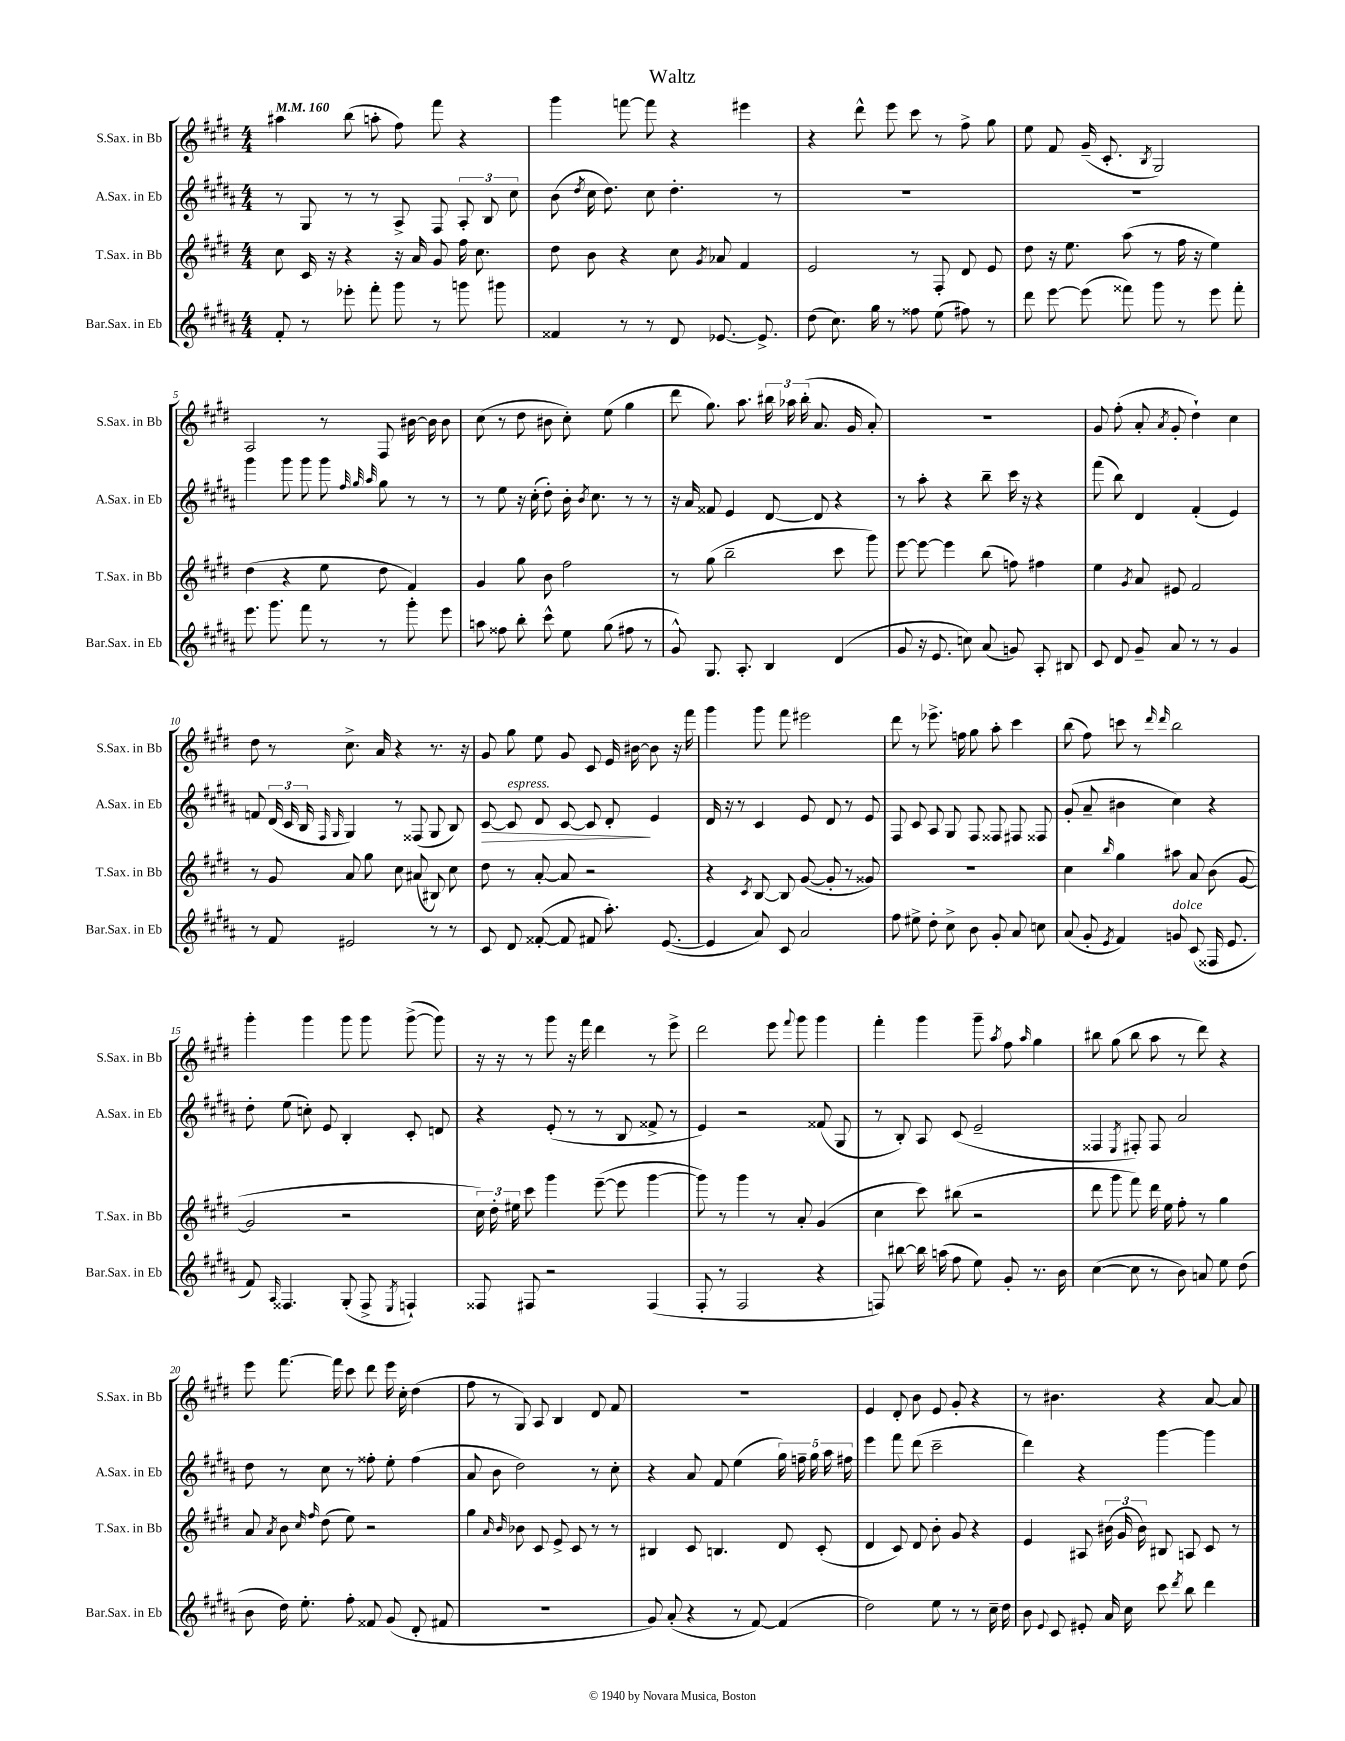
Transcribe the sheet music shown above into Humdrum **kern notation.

**kern	**kern	**kern	**dynam	**kern
*part4	*part3	*part2	*part2	*part1
*staff4	*staff3	*staff2	*staff2	*staff1
*I"Bar.Sax. in Eb	*I"T.Sax. in Bb	*I"A.Sax. in Eb	*	*I"S.Sax. in Bb
*I'Bar.Sax. in Eb	*I'T.Sax. in Bb	*I'A.Sax. in Eb	*	*I'S.Sax. in Bb
*clefG2	*clefG2	*clefG2	*	*clefG2
*k[f#c#g#d#a#]	*k[f#c#g#d#]	*k[f#c#g#d#a#]	*	*k[f#c#g#d#]
*M4/4	*M4/4	*M4/4	*	*M4/4
*MM160	*MM160	*MM160	*	*MM160
=1	=1	=1	=1	=1
8f#'/	8cc#\	8r	.	4aa#X\
8r	16c#/	8G#/	.	.
.	16r	.	.	.
8eee-X'\	4r	8r	.	(8bb\
8fff#'\	.	8r	.	8aan'\
8ggg#\	16r	8A#^/	.	8ff#\)
.	16a/	.	.	.
8r	8g#/	8F#/	.	8fff#\
8gggn\	16ff#\	12A#'/	.	4r
.	8.cc#\	.	.	.
.	.	12B/	.	.
8ggg#X\	.	.	.	.
.	.	12cc#\	.	.
=2	=2	=2	=2	=2
4f##X/	8dd#\	(8b\	.	4ggg#\
.	.	8qdd#/	.	.
.	8b\	16cc#\	.	.
.	.	8.dd#\)	.	.
8r	4r	.	.	[8fffn\
8r	.	8cc#\	.	8fff\]
8d#/	8cc#\	4.dd#'\	.	4r
.	8qg#/	.	.	.
[8.e-X/	8a-X/	.	.	.
.	4f#/	.	.	4eee#X\
8.e-^/]	.	.	.	.
.	.	8r	.	.
=3	=3	=3	=3	=3
(8dd#\	2e/	1r	.	4r
8.cc#\)	.	.	.	.
.	.	.	.	8ddd#^^\
16gg#\	.	.	.	.
8r	.	.	.	8eee\
8ff##X\	8r	.	.	8ccc#\
(8ee\	8F#'/	.	.	8r
8ff#X\)	8d#/	.	.	8ff#^\
8r	8e/	.	.	8gg#\
=4	=4	=4	=4	=4
8ddd#\	8dd#\	1r	.	8ee\
[8eee\	16r	.	.	8f#/
.	8.ee\	.	.	.
(8eee\]	.	.	.	(16g#~/
.	.	.	.	8.c#'/
8fff##X\)	(8aa\	.	.	.
.	.	.	.	8qB/
8ggg#\	8r	.	.	2G#/)
8r	16ff#\	.	.	.
.	16r	.	.	.
8eee\	4ee\)	.	.	.
8fff##'\	.	.	.	.
!!LO:LB:g=z
=5	=5	=5	=5	=5
8.eee\	(4dd#\	4ggg#\	.	2A/
8.ggg#\	.	.	.	.
.	4r	8ggg#\	.	.
8fff#\	.	8ggg#\	.	.
8r	8ee\	8ggg#\	.	8r
.	.	32qqff#/	.	.
.	.	32qqgg#/	.	.
.	.	32qqaa#/	.	.
8r	8dd#\	8gg#\	.	8F#/
8ggg#'\	4f#/)	8r	.	[16b#X\
.	.	.	.	16b#\]
8eee\	.	8r	.	8b#\
=6	=6	=6	=6	=6
8aan\	4g#/	8r	.	(8cc#\
8ff##X\	.	8ee\	.	8r
8bb'\	8gg#\	16r	.	8dd#\
.	.	(16cc#'\	.	.
8ccc#^^\	8b\	8dd#'\)	.	8b#X\
8ee\	2ff#\	16b'\	.	8cc#'\)
.	.	8qb/	.	.
.	.	8.cc#\	.	.
(8gg#\	.	.	.	(8ee\
8ff#X\	.	8r	.	4gg#\
8r	.	8r	.	.
=7	=7	=7	=7	=7
8g#^^/)	8r	16r	.	8ddd#\
.	.	16a#/	.	.
8.G#/	(8gg#\	8f##X/	.	8.gg#\)
.	2bb~\	4e/	.	.
8.A#'/	.	.	.	8.aa\
4B/	.	[8d#/	.	24bb#X\
.	.	.	.	24aa-X\
.	.	.	.	(24bb#'\
.	.	8d#/]	.	8.a/
(4d#/	8ccc#\	4r	.	.
.	.	.	.	16g#/
.	8ggg#\)	.	.	8a'/)
=8	=8	=8	=8	=8
8g#/	[8eee\	8r	.	1r
16r	8eee\_	8aa#'\	.	.
8.e/	.	.	.	.
.	4eee\]	4r	.	.
8ccn\)	.	.	.	.
(8a#/	(8bb\	8bb~\	.	.
8gn/)	8ffn\)	16ccc#\	.	.
.	.	16r	.	.
8A#'/	4ff#X\	4r	.	.
8B#X/	.	.	.	.
=9	=9	=9	=9	=9
8c#/	4ee\	(8fff#\	.	8g#/
8d#/	.	8bb\)	.	(8ff#'\
.	8qg#/	.	.	.
8g#~/	8a/	4d#/	.	8a'/
.	.	.	.	8qa/
8a#/	8e#X/	.	.	8g#'/
8r	2f#/	(4f#'/	.	4dd#`\)
8r	.	.	.	.
4g#/	.	4e/)	.	4cc#\
!!LO:LB:g=z
=10	=10	=10	=10	=10
8r	8r	8fn/	.	8dd#\
8f#/	8g#/	(24d#/	.	8r
.	.	24c#/	.	.
.	.	24B/	.	.
.	.	16qqF#/	.	.
.	.	16qqG#/	.	.
2e#X/	8a/	4G#/)	.	8.cc#^\
.	8gg#\	.	.	.
.	.	.	.	16a/
.	8cc#\	8r	.	4r
.	(8a#X/	(8F##X/	.	.
8r	8B#X/)	8G#/	.	8.r
8r	8cc#\	8B/)	.	.
.	.	.	.	16r
=11	=11	=11	=11	=11
!	!	!	!LO:HP:b	!
8c#/	8dd#\	[8c#/	>	8g#/
!	!	!LO:TX:a:i:t=espress.	!	!
8d#/	8r	8c#/]	.	8gg#\
([8f##X'/	[8a'/	8d#/	.	8ee\
8f##/]	8a/]	[8c#/	.	8g#/
8f#X/	2r	8c#/]	.	8c#/
8.aa#'\)	.	8d#'/	.	16e/
.	.	.	.	[16b#X\
.	.	4e/	]	8b#\]
([8.e/	.	.	.	.
.	.	.	.	16r
.	.	.	.	16fff#\
=12	=12	=12	=12	=12
4e/]	4r	16d#/	.	4ggg#\
.	.	16r	.	.
.	.	8r	.	.
.	8qc#/	.	.	.
8a#/)	[8B/	4c#/	.	8ggg#\
8c#/	8B/]	.	.	8fff#\
2a#/	([8g#/	8e/	.	2eee#X\
.	8g#'/]	8d#/	.	.
.	8r	8r	.	.
.	8g##X/)	8e/	.	.
=13	=13	=13	=13	=13
8ff#\	1r	8F#/	.	8ddd#\
8ee#X^\	.	8c#/	.	8r
8dd#'\	.	8A#/	.	8.eee-X^\
8cc#^\	.	8G#/	.	.
.	.	.	.	16ffn\
8b\	.	8F#/	.	8gg#\
8g#'/	.	8F##X/	.	8aa'\
8a#/	.	8F#X/	.	4ccc#\
8ccn\	.	8F##X/	.	.
=14	=14	=14	=14	=14
(8a#/	4cc#\	(8g#'/	.	(8bb\
8g#'/	.	8a#~/	.	8ff#\)
8qe/	16qqbb/	.	.	.
4f#/)	4gg#\	4b#X\	.	8cccn\
.	.	.	.	8r
.	.	.	.	16qqddd#/
.	.	.	.	16qqddd#/
!LO:TX:a:i:t=dolce	!	!	!	!
8gn/	8aa#X\	4cc#\)	.	2bb\
(8c#/	8a/	.	.	.
16F##X/	(8b\	4r	.	.
8.e/	.	.	.	.
.	[8g#/	.	.	.
!!LO:LB:g=z
=15	=15	=15	=15	=15
8f#/)	2g#/]	8dd#'\	.	4ggg#'\
16qqA#/	.	.	.	.
4.F##X/	.	(8ee\	.	.
.	.	8ccn'\)	.	4ggg#\
.	.	8e/	.	.
(8G#'/	2r	4B'/	.	8ggg#\
8F##^/	.	.	.	8ggg#\
8qE/	.	.	.	.
4Fn`/)	.	8c#'/	.	([8ggg#^\
.	.	8dn/	.	8ggg#\])
=16	=16	=16	=16	=16
8F##X/	24cc#\)	4r	.	16r
.	24dd#'\	.	.	.
.	.	.	.	16r
.	24ee#X\	.	.	.
8F#X/	8ccc#\	.	.	8r
2r	4ggg#\	(8e'/	.	8ggg#\
.	.	8r	.	16r
.	.	.	.	16fff#\
.	([8eee~\	8r	.	4ddd#\
.	8eee\]	8B/	.	.
(4F#/	[4ggg#\	8f##X^/	.	8r
.	.	8r	.	8eee^\
=17	=17	=17	=17	=17
8F#'/	8ggg#\])	4e/)	.	2ddd#\
8r	8r	.	.	.
2F#/	4ggg#\	2r	.	.
.	8r	.	.	8eee\
.	.	.	.	8qqfff#/
.	8a'/	.	.	8ggg#\
4r	(4g#/	(8f##X/	.	4ggg#\
.	.	8G#/	.	.
=18	=18	=18	=18	=18
8Fn/)	4cc#\	8r	.	4fff#'\
[8bb#X\	.	8B'/)	.	.
16bb#\]	8ccc#\)	8A#/	.	4ggg#\
(16aan\	.	.	.	.
8ff#\	(8bb#X\	(8c#/	.	.
8ee\)	2r	2e~/	.	8ggg#~\
.	.	.	.	8qaa/
8g#'/	.	.	.	8ff#\
.	.	.	.	16qqaa/
8.r	.	.	.	4gg#\
16b\	.	.	.	.
=19	=19	=19	=19	=19
([4cc#\	8ddd#\	4F##X/	.	8bb#X\
.	8ggg#\	.	.	(8gg#\
.	.	8qE/	.	.
8cc#\]	8fff#\)	8F#X'/)	.	8bb#\
8r	16ddd#\	8F#/	.	8aa\
.	16ee\	.	.	.
8b\)	8ff#'\	2a#/	.	8r
8an/	8r	.	.	8ddd#\)
8ee\	4gg#\	.	.	4r
(8dd#\	.	.	.	.
!!LO:LB:g=z
=20	=20	=20	=20	=20
8b\	8a/	8dd#\	.	8eee\
.	8qa/	.	.	.
16dd#\)	8b\	8r	.	[8.fff#\
8.ee'\	.	.	.	.
.	16qqcc#/	.	.	.
.	16qqff#/	.	.	.
.	(8dd#\	8cc#\	.	.
.	.	.	.	16fff#\]
8ff#'\	8ee\)	8r	.	8ccc#\
8f##X/	2r	8ff##X'\	.	8ddd#\
(8g#/	.	8ee'\	.	16eee\
.	.	.	.	16cc#'\
8d#'/	.	(4ff##\	.	(4dd#\
8f#X/	.	.	.	.
=21	=21	=21	=21	=21
1r	4gg#\	8a#/	.	8ff#\
.	.	8b\	.	8r
.	16qqa/	.	.	.
.	16qqb/	.	.	.
.	8b-X\	2dd#\)	.	8G#/)
.	8c#/	.	.	8A/
.	8e^/	.	.	4B/
.	8c#/	.	.	.
.	8r	8r	.	8d#/
.	8r	8cc#'\	.	8f#/
=22	=22	=22	=22	=22
8g#/)	4B#X/	4r	.	1r
(8a#'/	.	.	.	.
4r	8c#/	8a#/	.	.
.	4.Bn/	8f#/	.	.
8r	.	(4ee\	.	.
[8f#/)	.	.	.	.
(4f#/]	8d#/	20gg#\)	.	.
.	.	20ffn~\	.	.
.	.	20gg#\	.	.
.	(8c#'/	.	.	.
.	.	20aa#\	.	.
.	.	20ff#X\	.	.
=23	=23	=23	=23	=23
2dd#\)	4d#/	4eee\	.	4e/
.	8c#/)	8fff#\	.	8d#'/
.	8d#/	(8ddd#\	.	8b\
8ee\	8b'\	2ccc#~\	.	8e/
8r	8g#/	.	.	8g#'/
8r	4r	.	.	4r
16cc#~\	.	.	.	.
16dd#\	.	.	.	.
=24	=24	=24	=24	=24
8b\	4e/	4ddd#\)	.	8r
8qqe/	.	.	.	.
8c#/	.	.	.	4.b#X\
8e#X'/	8A#X/	4r	.	.
16a#/	(24b#X\	.	.	.
.	24g#/	.	.	.
16cc#\	.	.	.	.
.	24b#\)	.	.	.
8ccc#\	8B#X/	[4ggg#\	.	4r
8qddd#/	.	.	.	.
8bb\	8An/	.	.	.
4ddd#\	8c#/	4ggg#\]	.	[8a/
.	8r	.	.	8a/]
==	==	==	==	==
*-	*-	*-	*-	*-
